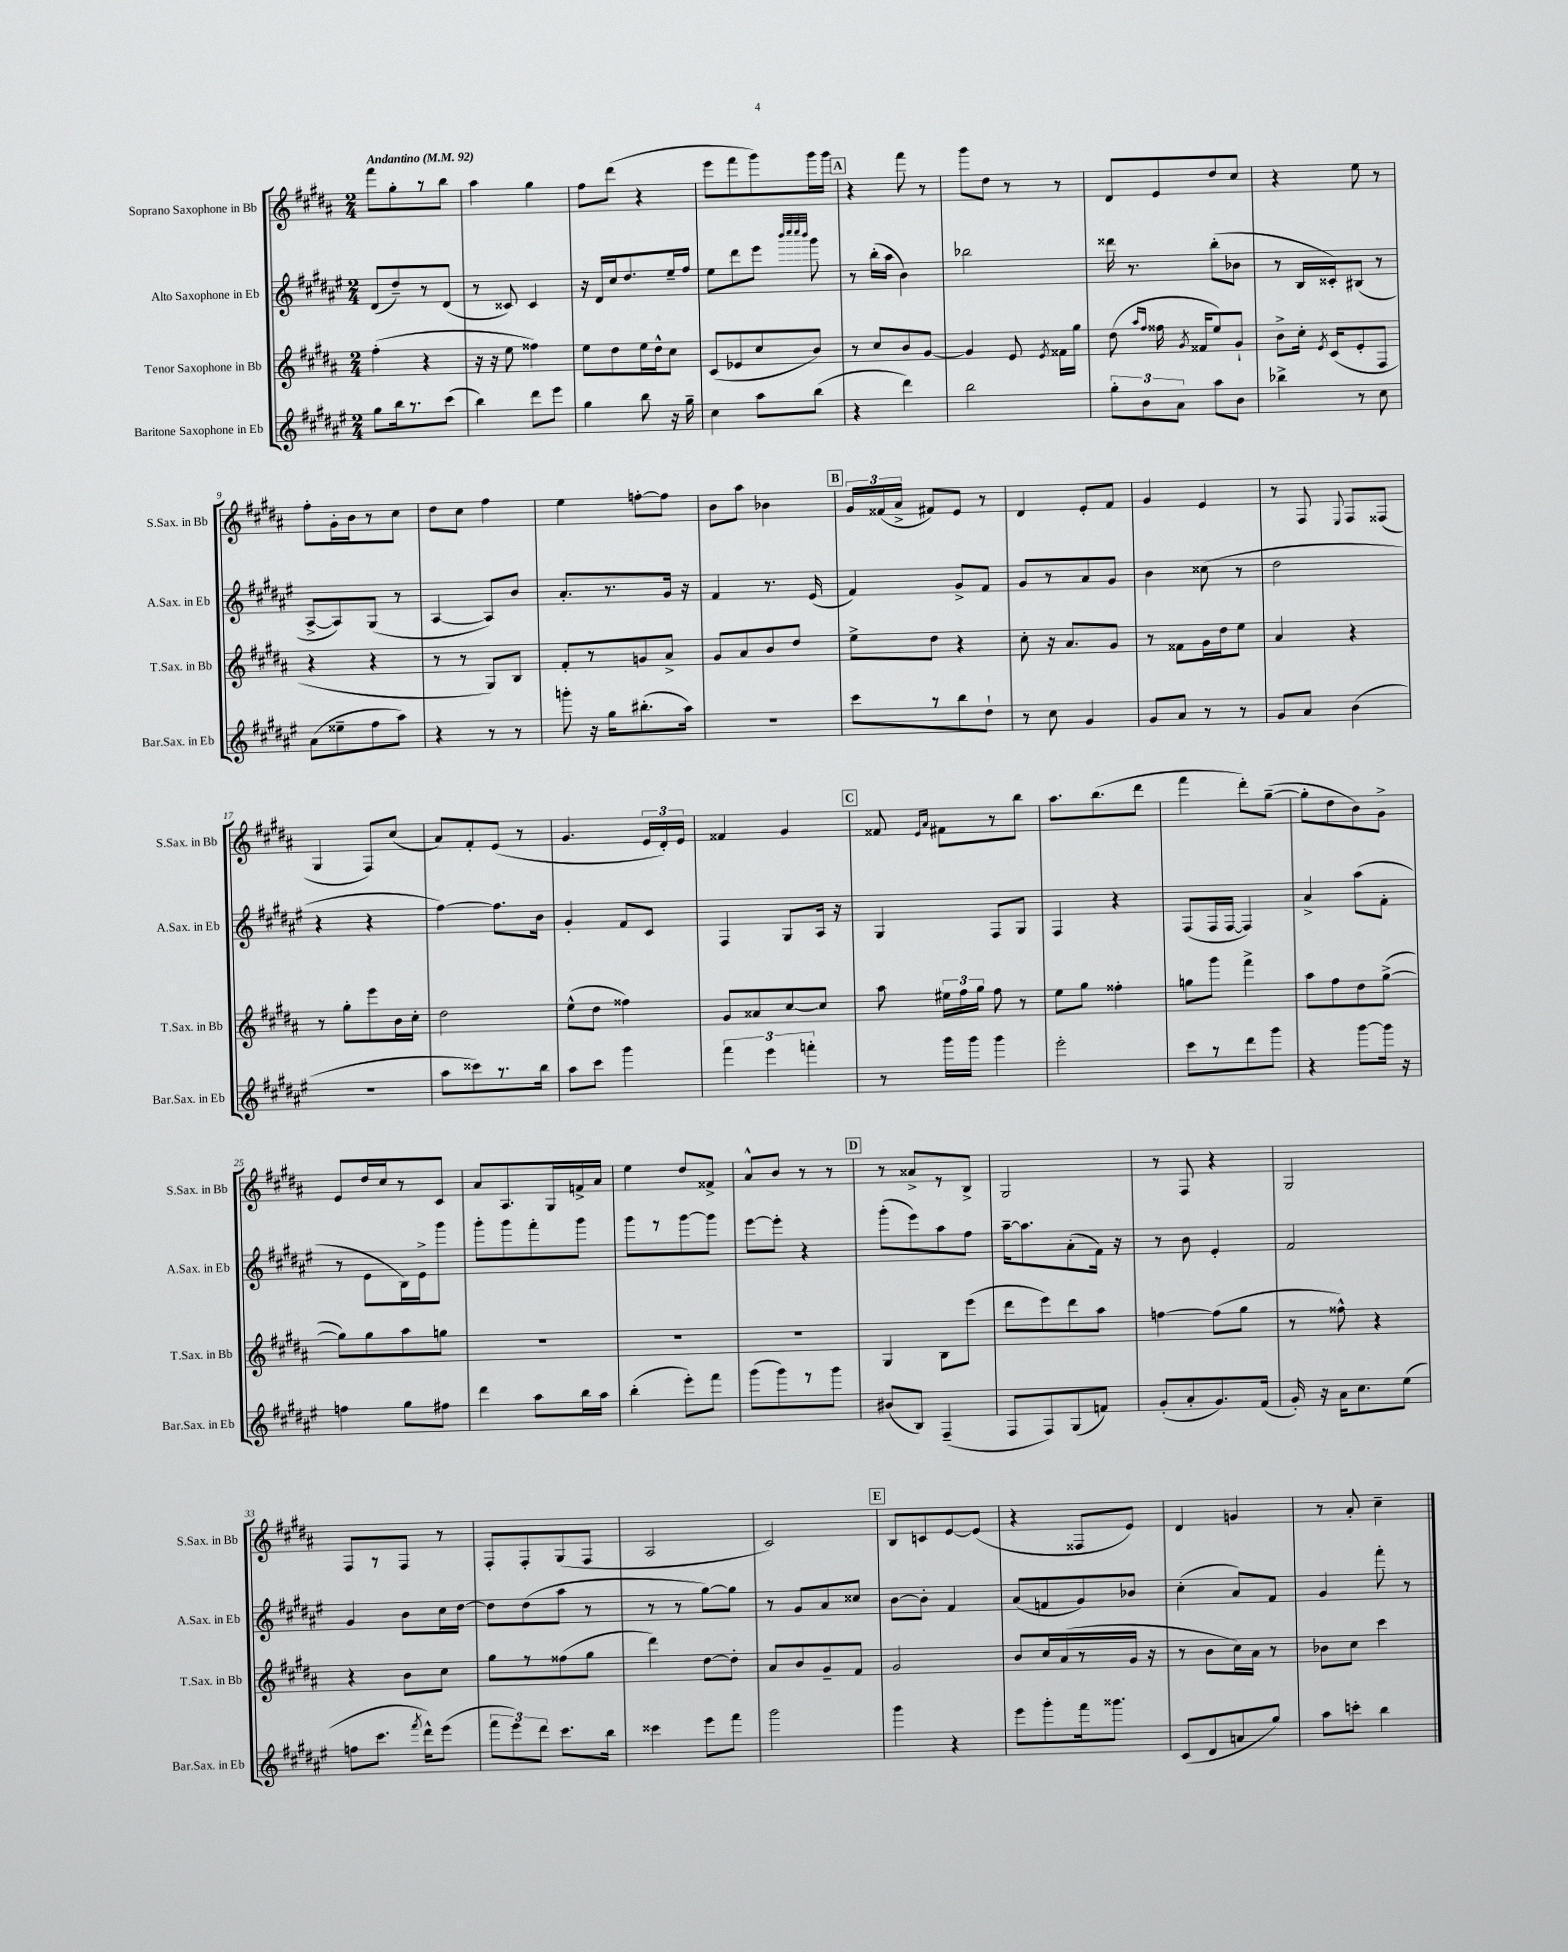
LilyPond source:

<<
\new StaffGroup <<
\new Staff = "s0" \with { instrumentName = "Soprano Saxophone in Bb" shortInstrumentName = "S.Sax. in Bb" } {
    \clef treble \key b \major \numericTimeSignature \time 2/4 \tempo "Andantino" 4 = 92
    \autoBeamOff fis'''8[ gis''8-. r8 b''8] |
    ais''4 gis''4 |
    fis''8[ dis'''8]( r4 |
    e'''8[ fis'''8 gis'''8) gis'''16 gis'''16] |
    \mark \markup { \box "A" } r4 fis'''8 r8 |
    gis'''8[ dis''8] r8 r8 |
    dis'8[ e'8 dis''8 cis''8] |
    r4 e''8 r8 |
    fis''8[-. gis'16-. b'16 r8 cis''8] |
    dis''8[ cis''8] fis''4 |
    e''4 f''8[~-. f''8] |
    b'8[ ais''8] bes'4 |
    \mark \markup { \box "B" } \tuplet 3/2 { gis'16[ fisis'16( ais'16]-> } fis'8[) e'8] r8 |
    dis'4 e'8[-. fis'8] |
    gis'4 e'4 |
    r8 fis8 \appoggiatura { e8 } fis8[ fisis8]( |
    gis4 fis8[) cis''8]( |
    ais'8[) fis'8-. e'8]( r8 |
    gis'4. \tuplet 3/2 { e'16[ dis'16-.) e'16] } |
    fisis'4 gis'4 |
    \mark \markup { \box "C" } fisis'8 \grace { e'16[ ais'16] } fis'8[ r8 b''8] |
    ais''8.[ b''8.( dis'''8] |
    fis'''4 dis'''8[-.) gis''8]~--( |
    gis''8[-. dis''8 b'8) gis'8]-> |
    e'8[ dis''16 cis''16 r8 cis'8] |
    ais'8[ ais8. gis16 f'16-> ais'16] |
    e''4 dis''8[ fisis'8]-> |
    ais'8[-^ b'8] r8 r8 |
    \mark \markup { \box "D" } r8 aisis'8[-> r8 b8]-> |
    gis2 |
    r8 fis8 r4 |
    gis2 |
    fis8[ r8 fis8] r8 |
    fis8[-. fis8-. gis8( fis8] |
    ais2 |
    cis'2) |
    \mark \markup { \box "E" } b8[ c'8 e'8~ e'8]( |
    r4 fisis8[ e'8]) |
    dis'4 g'4 |
    r8 ais'8-. cis''4-- \bar "|." |
}
\new Staff = "s1" \with { instrumentName = "Alto Saxophone in Eb" shortInstrumentName = "A.Sax. in Eb" } {
    \clef treble \key fis \major \numericTimeSignature \time 2/4
    \autoBeamOff dis'8[( dis''8--) r8 dis'8]( |
    r8 cisis'8) cisis'4 |
    r16 dis'16[ cis''16 dis''8. eis''16-- fis''16] |
    eis''8[ dis'''8 eis'''8] \grace { b'''32[ cis''''32 cis''''32 b'''32] } gis'''8 |
    \mark \markup { \box "A" } r8 b''16[-.( ais''16] b'4) |
    bes''2 |
    disis'''16 r8. b''8[-.( bes'8] |
    r8 b16[ cisis'16-.) bis8]( r8 |
    ais8[~-> ais8) gis8]( r8 |
    ais4~ ais8[) b'8] |
    ais'8.[-. r8. gis'16] r16 |
    fis'4 r8. eis'16( |
    \mark \markup { \box "B" } fis'4) gis'8[-> fis'8] |
    gis'8[ r8 ais'8 gis'8] |
    b'4 cisis''8( r8 |
    dis''2 |
    r4 r4 |
    fis''4~) fis''8.[ b'16] |
    gis'4-. fis'8[ cis'8] |
    fis4 gis8[ ais16] r16 |
    \mark \markup { \box "C" } gis4 fis8[ gis8] |
    fis4 r4 |
    fis8[( fis16 fis16]~ fis4) |
    ais'4-> ais''8[( fis'8]-. |
    r8 eis'8[ b16) eis'16-> gis'''8] |
    gis'''8[-. gis'''8 fis'''8-. gis'''8] |
    gis'''8[ r8 gis'''8~ gis'''8] |
    eis'''8[~ eis'''8]-. r4 |
    \mark \markup { \box "D" } gis'''8[-.( eis'''8) ais''8 fis''8] |
    ais''16[~-- ais''8. ais'8-.( fis'16]) r16 |
    r8 b'8 eis'4-. |
    fis'2 |
    gis'4 b'8[ cis''16 dis''16]~ |
    dis''8[ dis''8( ais''8] r8 |
    r8 r8 gis''8[~) gis''8] |
    r8 gis'8[ ais'8 cisis''8] |
    \mark \markup { \box "E" } b'8[~ b'8]-. fis'4 |
    ais'8[( f'8 gis'8) bes'8] |
    cis''4-.( ais'8[) fis'8] |
    gis'4 fis'''8-. r8 \bar "|." |
}
\new Staff = "s2" \with { instrumentName = "Tenor Saxophone in Bb" shortInstrumentName = "T.Sax. in Bb" } {
    \clef treble \key b \major \numericTimeSignature \time 2/4
    \autoBeamOff fis''4-.( r4 |
    r16 r16 e''8 fisis''4) |
    e''8[ dis''8 e''16 dis''16-^ cis''8] |
    cis'8[( ees'8 cis''8 b'8]) |
    \mark \markup { \box "A" } r8 cis''8[ b'8 gis'8]~ |
    gis'4 e'8 \acciaccatura { e'8 } fisis'16[ gis''16] |
    dis''8( \grace { ais''16[ fis''16] } fisis''16 \acciaccatura { gis'8 } fisis'16[ e''8) gis'8]-! |
    b'8[-> cis''16]-. \acciaccatura { e'8 } cis'16[( e'8-. fis8] |
    r4 r4 |
    r8 r8 gis8[) b8] |
    fis'8[-. r8 g'8 ais'8]-> |
    gis'8[ ais'8 b'8 dis''8] |
    \mark \markup { \box "B" } e''8[-> dis''8] r4 |
    cis''8-. r16 ais'8.[ gis'8] |
    r8 fisis'8[ gis'16 dis''16 e''8] |
    ais'4 r4 |
    r8 gis''8[-. e'''8 b'16 cis''16]-. |
    dis''2 |
    e''8[-^( dis''8] fisis''4) |
    gis'8[ aisis'8 cis''8~ cis''8] |
    \mark \markup { \box "C" } ais''8 \tuplet 3/2 { eis''16[ fis''16 gis''16] } fis''8 r8 |
    e''8[ gis''8] fisis''4-. |
    g''8[ gis'''8] fis'''4-> |
    ais''8[ fis''8 dis''8 gis''8]~->( |
    gis''8[) gis''8 ais''8 g''8] |
    R2 |
    R2 |
    R2 |
    \mark \markup { \box "D" } gis4 b8[ e'''8]( |
    dis'''8[ e'''8) dis'''8 ais''8] |
    f''4~ f''8[( gis''8] |
    r8 fisis''8-^) r4 |
    r4 b'8[ cis''8] |
    gis''8[ r8 fisis''8( gis''8] |
    dis'''4) dis''8[~ dis''8]-. |
    ais'8[ b'8 gis'8-- fis'8] |
    \mark \markup { \box "E" } gis'2 |
    b'8[ cis''16 ais'16( r8 gis'16] r16 |
    r8 b'8[ cis''16) ais'16] r8 |
    bes'8[ cis''8] cis'''4 \bar "|." |
}
\new Staff = "s3" \with { instrumentName = "Baritone Saxophone in Eb" shortInstrumentName = "Bar.Sax. in Eb" } {
    \clef treble \key fis \major \numericTimeSignature \time 2/4
    \autoBeamOff gis''8[ b''16 r8. cis'''8]( |
    b''4) dis'''8[ eis'''8] |
    gis''4 b''8 r16 gis''16-- |
    cis''4 ais''8[ b''8]( |
    \mark \markup { \box "A" } r4 dis'''4) |
    b''2 |
    \tuplet 3/2 { gis''8[-. b'8 ais'8] } ais''8[ b'8] |
    bes''4-> r8 cis''8 |
    ais'8[( eisis''8-- fis''8 ais''8]) |
    r4 r8 r8 |
    g'''8-. r16 gis''16[ bis''8.-.( ais''16]) |
    r2 |
    \mark \markup { \box "B" } cis'''8[ r8 b''8 dis''8]-! |
    r8 cis''8 gis'4 |
    gis'8[ ais'8] r8 r8 |
    gis'8[ ais'8] b'4( |
    R2 |
    ais''8[ cisis'''8) r8. b''16] |
    ais''8[ cis'''8] gis'''4 |
    \tuplet 3/2 { fis'''4 eis'''4 f'''4-. } |
    \mark \markup { \box "C" } r8 gis'''16[ gis'''16] gis'''4 |
    eis'''2-. |
    cis'''8[ r8 dis'''8 gis'''8] |
    r4 gis'''8[~ gis'''16] r16 |
    f''4 gis''8[ fis''8] |
    dis'''4 ais''8[ b''16 ais''16] |
    b''4-.( eis'''8[-.) fis'''8] |
    gis'''8[( gis'''8) r8 gis'''8] |
    \mark \markup { \box "D" } bis'8[( b8]) fis4--( |
    fis8[ fis8) gis8( f'8]) |
    gis'8[-.( ais'8-. gis'8.) fis'16]( |
    gis'16-.) r16 ais'16[ cis''8. eis''8]( |
    f''8[ cis'''8.] \acciaccatura { fis'''8 } dis'''16[-^) eis'''8]( |
    \tuplet 3/2 { fis'''8[ eis'''8) dis'''8] } cis'''8.[ b''16] |
    cisis'''4 eis'''8[ fis'''8] |
    gis'''2 |
    \mark \markup { \box "E" } gis'''4 r4 |
    eis'''8[ gis'''8-. fis'''16 gisis'''8.] |
    cis'8[( dis'8 a'8 gis''8]) |
    ais''8[ c'''8]-. b''4 \bar "|." |
}
>>
>>
